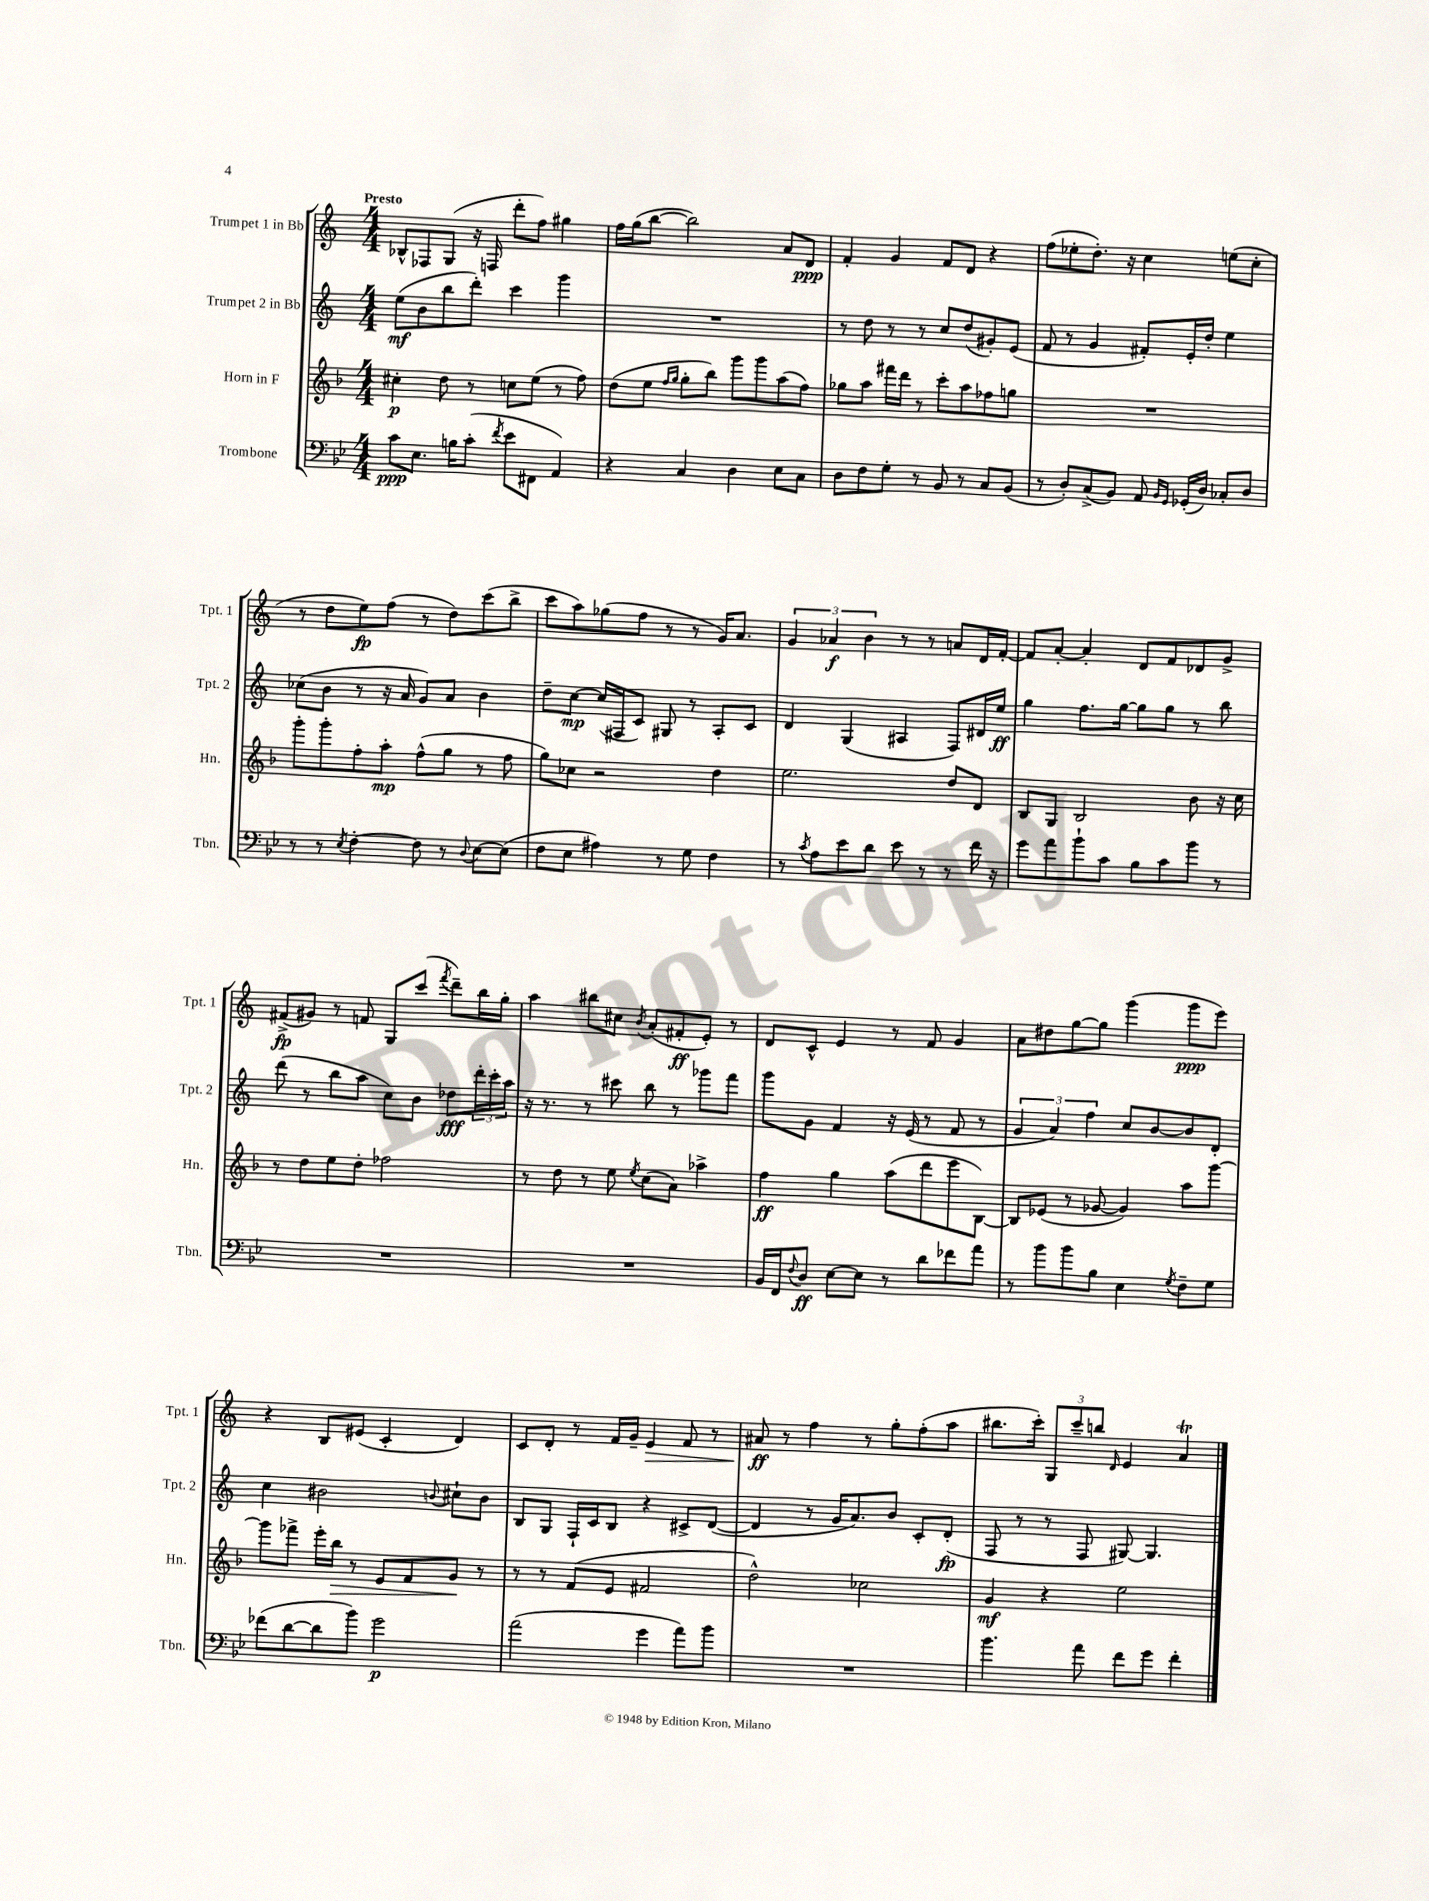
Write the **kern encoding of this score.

**kern	**dynam	**kern	**dynam	**kern	**dynam	**kern	**dynam
*part4	*part4	*part3	*part3	*part2	*part2	*part1	*part1
*staff4	*staff4	*staff3	*staff3	*staff2	*staff2	*staff1	*staff1
*I"Trombone	*	*I"Horn in F	*	*I"Trumpet 2 in Bb	*	*I"Trumpet 1 in Bb	*
*I'Tbn.	*	*I'Hn.	*	*I'Tpt. 2	*	*I'Tpt. 1	*
*clefF4	*	*clefG2	*	*clefG2	*	*clefG2	*
*k[b-e-]	*	*k[b-]	*	*k[]	*	*k[]	*
*M4/4	*	*M4/4	*	*M4/4	*	*M4/4	*
=1	=1	=1	=1	=1	=1	=1	=1
!	!	!	!	!	!	!LO:TX:a:B:t=Presto	!
8c\L	ppp	4cc#X'\	p	(8ee\L	mf	8B-X^^/L	.
8.E-\J	.	.	.	8b\	.	8F-X/	.
.	.	8dd\	.	8bb\	.	(8G/J	.
16Bn\KL	.	.	.	.	.	.	.
(8c'\J	.	8r	.	8ddd'\J)	.	16r	.
.	.	.	.	.	.	16Fn/	.
8qf/	.	.	.	.	.	.	.
8e-\L	.	8ccn\L	.	4ccc\	.	8ddd'\L	.
8FF#X\J	.	(8ee\J	.	.	.	8ff\J)	.
4AA/)	.	8r	.	4ggg\	.	4gg#X\	.
.	.	8ff\)	.	.	.	.	.
=2	=2	=2	=2	=2	=2	=2	=2
4r	.	(8dd\L	.	1r	.	16ff\LL	.
.	.	.	.	.	.	(16gg\J	.
.	.	8ee\J	.	.	.	[8bb\J	.
.	.	16qqff/LL	.	.	.	.	.
.	.	16qqgg/JJ	.	.	.	.	.
4C/	.	8gg'\L	.	.	.	2bb\])	.
.	.	8bb-\J)	.	.	.	.	.
4D\	.	8ggg\L	.	.	.	.	.
.	.	8ggg\	.	.	.	.	.
8E-\L	.	(8aa\	.	.	.	8a/L	.
8C\J	.	8ff\J)	.	.	.	8d/J	ppp
=3	=3	=3	=3	=3	=3	=3	=3
8D\L	.	8gg-X\L	.	8r	.	4f'/	.
8F\	.	8aa\J	.	8dd\	.	.	.
8G'\J	.	16fff#X\LL	.	8r	.	4g/	.
.	.	16ddd\JJ	.	.	.	.	.
8r	.	8r	.	8r	.	.	.
8BB-/	.	8ccc'\L	.	8cc/L	.	8f/L	.
8r	.	8aa\	.	(8dd/	.	8d/J	.
8C/L	.	8ff-X\	.	8g#X'/)	.	4r	.
(8BB-/J	.	8ggn\J	.	(8e/J	.	.	.
=4	=4	=4	=4	=4	=4	=4	=4
8r	.	1r	.	8f/	.	(8ff\L	.
8D'/L)	.	.	.	8r	.	8ee-X'\	.
(8C^/	.	.	.	4g/	.	8.dd'\J)	.
8BB-/J)	.	.	.	.	.	.	.
.	.	.	.	.	.	16r	.
8AA/	.	.	.	8f#X'/L)	.	4cc\	.
16qqBB-/LL	.	.	.	.	.	.	.
16qqGG/JJ	.	.	.	.	.	.	.
(16GG-X'/LL	.	.	.	16e'/L	.	.	.
16D/JJ)	.	.	.	16dd'/JJ	.	.	.
8C-X'/L	.	.	.	4ee\	.	(8een\L	.
8D/J	.	.	.	.	.	8cc'\J	.
!!LO:LB:g=z
=5	=5	=5	=5	=5	=5	=5	=5
8r	.	8ggg'\L	.	(8cc-X\L	.	8r	.
8r	.	8ggg'\	.	8b\J	.	8dd\L	.
8qE-/	.	.	.	.	.	.	.
[4F'\	.	8ff'\	.	8r	.	8ee\)	fp
.	.	8aa'\J	mp	16r	.	(8ff\J	.
.	.	.	.	16a/	.	.	.
8F\]	.	(8ff^^\L	.	8g/L)	.	8r	.
8r	.	8gg\J	.	8a/J	.	8dd\L)	.
8qqD/	.	.	.	.	.	.	.
[8E-\L	.	8r	.	4b\	.	(8ccc\	.
(8E-\J]	.	8ff\	.	.	.	8bb^\J	.
=6	=6	=6	=6	=6	=6	=6	=6
8F\L	.	8gg\L)	.	8dd~\L	.	8ccc\L	.
8E-\J	.	8cc-X\J	.	[8cc\J	mp	8aa\)	.
4A#X\)	.	2r	.	(16cc/LL]	.	(8gg-X\	.
.	.	.	.	16F#X/J	.	.	.
.	.	.	.	8c/J)	.	8ff\J	.
8r	.	.	.	8G#X/	.	8r	.
8G\	.	.	.	8r	.	8r	.
4F\	.	4dd\	.	8A'/L	.	16g/KL)	.
.	.	.	.	.	.	8.a/J	.
.	.	.	.	8c/J	.	.	.
=7	=7	=7	=7	=7	=7	=7	=7
8r	.	2.ee\	.	4d/	.	6g/	.
8qc/	.	.	.	.	.	.	.
8A\L	.	.	.	.	.	.	.
.	.	.	.	.	.	6a-X/	f
8e-\	.	.	.	(4G/	.	.	.
.	.	.	.	.	.	6b\	.
8d\J	.	.	.	.	.	.	.
8e-\	.	.	.	4A#X/	.	8r	.
8r	.	.	.	.	.	8r	.
8r	.	8dd/L	.	8F/L)	.	8an/L	.
16f\	.	8d/J	.	16d#X/L	.	16d/L	.
16r	.	.	.	16ee/JJ	ff	[16f'/JJ	.
=8	=8	=8	=8	=8	=8	=8	=8
8g\L	.	8B-/L	.	4gg\	.	8f/L]	.
8a\	.	8G/J	.	.	.	[8a'/J	.
8b-`\	.	2B-/	.	8.ff\L	.	4a'/]	.
8c\J	.	.	.	.	.	.	.
.	.	.	.	[16gg\Jk	.	.	.
8B-\L	.	.	.	8gg\L]	.	8d/L	.
8c\	.	.	.	8gg\J	.	8f/	.
8b-\J	.	8b-\	.	8r	.	8d-X/	.
8r	.	16r	.	8bb\	.	8g^/J	.
.	.	16cc\	.	.	.	.	.
!!LO:LB:g=z
=9	=9	=9	=9	=9	=9	=9	=9
1r	.	8r	.	(8ddd\	.	(8f#X^/L	fp
.	.	8dd\L	.	8r	.	8g#X/J)	.
.	.	8ee\	.	8bb\L	.	8r	.
.	.	8dd'\J	.	8aa\J	.	8fn/	.
.	.	2ff-X\	.	8cc\L)	.	8G/L	.
.	.	.	.	8b\J	.	(8ccc/J	.
.	.	.	.	.	.	8qfff/	.
.	.	.	.	8dd-X\L	fff	8ddd~\L)	.
.	.	.	.	24ddd'\L	.	16bb\L	.
.	.	.	.	24ccc'\	.	.	.
.	.	.	.	.	.	16gg'\JJ	.
.	.	.	.	24aa\JJ	.	.	.
=10	=10	=10	=10	=10	=10	=10	=10
1r	.	8r	.	16r	.	4aa\	.
.	.	.	.	8.r	.	.	.
.	.	8dd\	.	.	.	.	.
.	.	8r	.	8r	.	8bb#X\L	.
.	.	8ee\	.	8ccc#X\	.	8cc#X\J	.
.	.	8qee/	.	.	.	8qb/	.
.	.	(8cc\L	.	8bb\	.	(8a'/L	.
.	.	8a\J)	.	8r	.	8f#X'/	ff
.	.	4aa-X^\	.	8ggg-X\L	.	8e'/J)	.
.	.	.	.	8fff\J	.	8r	.
=11	=11	=11	=11	=11	=11	=11	=11
16BB-/LL	.	4ff\	ff	8ggg\L	.	8d/L	.
16FF/J	.	.	.	.	.	.	.
8qqF/	.	.	.	.	.	.	.
8D/J	ff	.	.	8g\J	.	8c^^/J	.
[8E-\L	.	4gg\	.	4f/	.	4e/	.
8E-\J]	.	.	.	.	.	.	.
8r	.	(8aa\L	.	16r	.	8r	.
.	.	.	.	(16e/	.	.	.
8d\L	.	8ddd\	.	8r	.	8f/	.
8f-X\	.	8eee\	.	8f/	.	4g/	.
8a\J	.	[8B-\J)	.	8r	.	.	.
=12	=12	=12	=12	=12	=12	=12	=12
8r	.	8B-/L]	.	6g/	.	8a\L	.
8b-\L	.	(8e-X/J	.	.	.	8dd#X\	.
.	.	.	.	6a/)	.	.	.
8b-\	.	8r	.	.	.	[8gg\	.
.	.	.	.	6ff\	.	.	.
8B-\J	.	[8g-X/	.	.	.	8gg\J]	.
4E-\	.	4g-/])	.	8cc/L	.	(4ggg\	.
.	.	.	.	[8b/	.	.	.
8qG/	.	.	.	.	.	.	.
8F~\L	.	8aa\L	.	8b/]	.	8ggg\L	ppp
8G\J	.	[8ggg\J	.	8d'/J	.	8eee\J)	.
!!LO:LB:g=z
=13	=13	=13	=13	=13	=13	=13	=13
(8f-X\L	.	8ggg\L]	.	4cc\	.	4r	.
[8d\	.	8fff-X^\J	.	.	.	.	.
8d\]	.	16eee'\LL	.	2b#X\	.	8B/L	.
!	!	!	!LO:HP:b	!	!	!	!
.	.	16bb-\JJ	>	.	.	.	.
8b-\J)	.	8r	.	.	.	(8e#X/J	.
2g\	p	8e/L	.	.	.	4c'/	.
.	.	8f/	.	.	.	.	.
.	.	.	.	8qqbn/	.	.	.
.	.	8g/J	.	8cc#X`\L	.	4d/)	.
.	.	8r	]	8b\J	.	.	.
=14	=14	=14	=14	=14	=14	=14	=14
(2a\	.	8r	.	8B/L	.	8c/L	.
.	.	8r	.	8G/J	.	8d'/J	.
.	.	(8f/L	.	16F`/LL	.	8r	.
.	.	.	.	16c/J	.	.	.
.	.	8e/J	.	8B/J	.	16f/LL	.
.	.	.	.	.	.	16g~/JJ	.
!	!	!	!	!	!	!	!LO:HP:b
4g\	.	2f#X/	.	4r	.	4e/	>
8a\L)	.	.	.	8c#X^/L	.	8f/	.
8b-\J	.	.	.	([8d/J	.	8r	.
=15	=15	=15	=15	=15	=15	=15	=15
1r	.	2dd^^\)	.	4d/]	.	8a#X/	ff
.	.	.	.	.	.	8r	]
.	.	.	.	8r	.	4ff\	.
.	.	.	.	16g/KL	.	.	.
.	.	.	.	8.a/)	.	.	.
.	.	2cc-X\	.	.	.	8r	.
.	.	.	.	8b/J	.	8gg'\L	.
.	.	.	.	8c'/L	.	(8ff'\	.
.	.	.	.	(8d'/J	fp	8aa\J	.
=16	=16	=16	=16	=16	=16	=16	=16
4.b-\	.	4g/	mf	8F/	.	8.bb#X\L	.
.	.	.	.	8r	.	.	.
.	.	.	.	.	.	16ccc'\Jk)	.
.	.	4r	.	8r	.	12G/L	.
.	.	.	.	.	.	12ccc~/	.
8a\	.	.	.	8F/	.	.	.
.	.	.	.	.	.	12bbn/J	.
.	.	.	.	.	.	16qqd/	.
8f\L	.	2ee\	.	[8G#X/)	.	4e/	.
8g\J	.	.	.	4.G#/]	.	.	.
4f'\	.	.	.	.	.	4aT/	.
==	==	==	==	==	==	==	==
*-	*-	*-	*-	*-	*-	*-	*-
